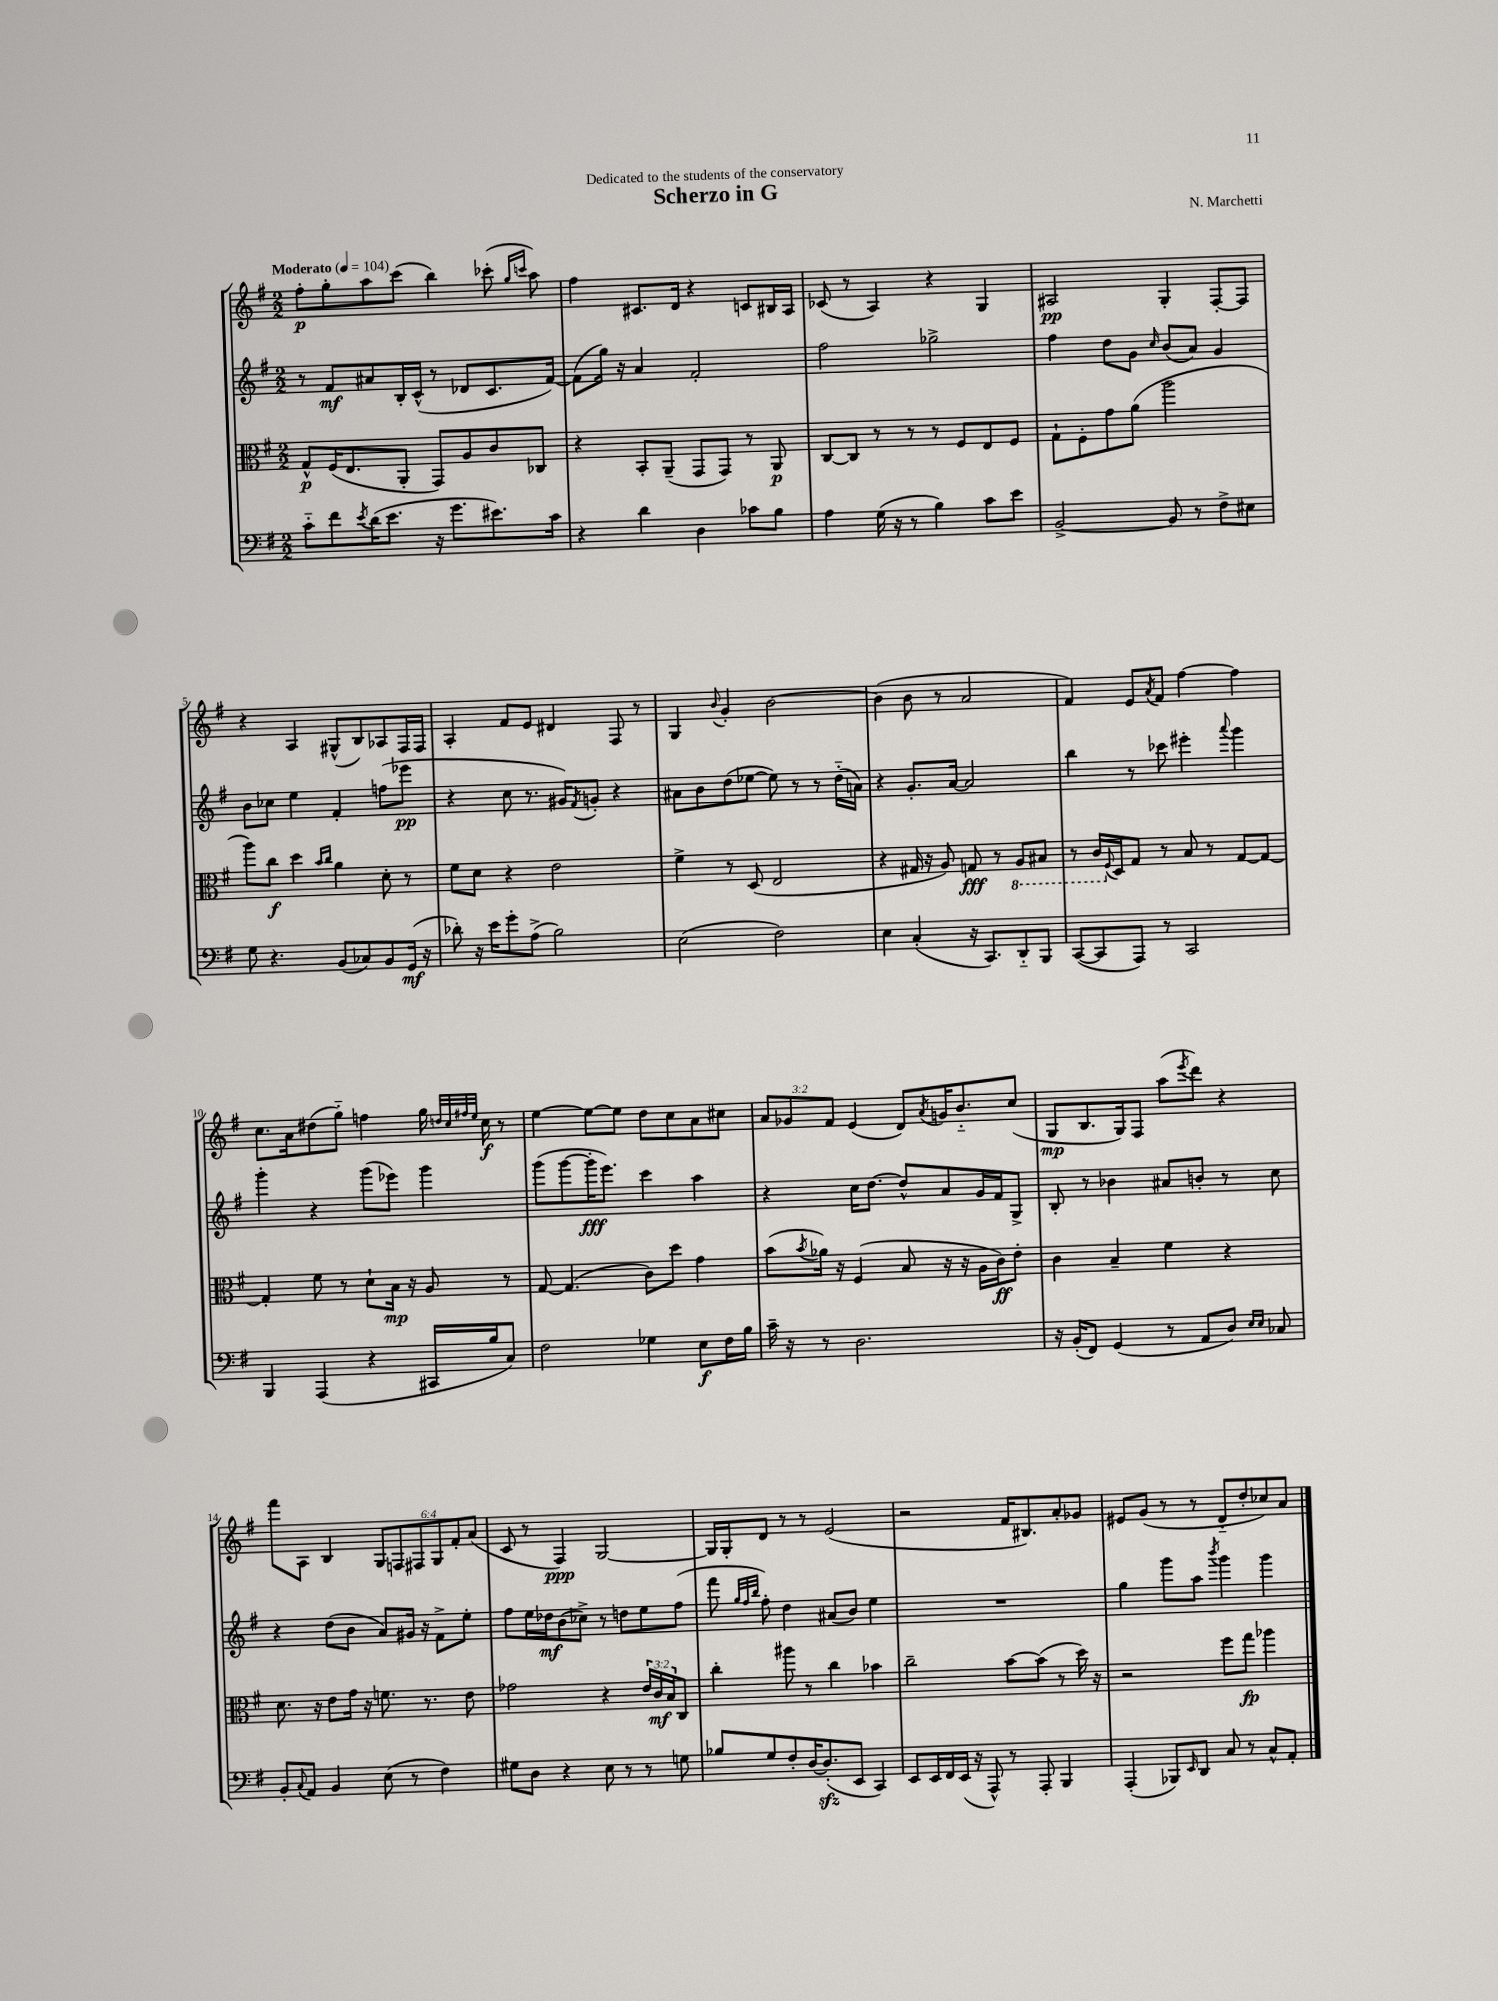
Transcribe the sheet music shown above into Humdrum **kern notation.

**kern	**dynam	**kern	**dynam	**kern	**dynam	**kern	**dynam
*part4	*part4	*part3	*part3	*part2	*part2	*part1	*part1
*staff4	*staff4	*staff3	*staff3	*staff2	*staff2	*staff1	*staff1
*clefF4	*	*clefC3	*	*clefG2	*	*clefG2	*
*k[f#]	*	*k[f#]	*	*k[f#]	*	*k[f#]	*
*M2/2	*	*M2/2	*	*M2/2	*	*M2/2	*
*MM104	*	*MM104	*	*MM104	*	*MM104	*
=1	=1	=1	=1	=1	=1	=1	=1
!	!	!	!	!	!	!LO:TX:a:B:t=Moderato	!
8c\L	.	8G^^/L	p	8r	.	8ff#'\L	p
8f#\	.	(16F#/K	.	8f#/L	mf	8gg'\	.
.	.	8.E/	.	.	.	.	.
8qe/	.	.	.	.	.	.	.
(16d\K	.	.	.	8a#X/	.	8aa\	.
8.e\J	.	.	.	.	.	.	.
.	.	8AA'/J	.	16B'/L	.	(8ccc\J	.
.	.	.	.	(16c^^/JJ	.	.	.
16r	.	8GG/L)	.	8r	.	4bb\)	.
8.g\L	.	.	.	.	.	.	.
.	.	8A/	.	8d-X/L	.	.	.
8.e#X\)	.	8c/	.	8.c/	.	(8ccc-X'\	.
.	.	.	.	.	.	16qqgg/LL	.
.	.	.	.	.	.	16qqcccn/JJ	.
.	.	8C-X/J	.	.	.	8aa\)	.
16c\Jk	.	.	.	[16f#/Jk)	.	.	.
=2	=2	=2	=2	=2	=2	=2	=2
4r	.	4r	.	(8f#\L]	.	4ff#\	.
.	.	.	.	16gg\Jk)	.	.	.
.	.	.	.	16r	.	.	.
4d\	.	8BB'/L	.	4a/	.	8.c#X/L	.
.	.	(8AA~/J	.	.	.	.	.
.	.	.	.	.	.	16d/Jk	.
4D\	.	8GG/L	.	2f#'/	.	4r	.
.	.	8GG/J)	.	.	.	.	.
8c-X\L	.	8r	.	.	.	8cn/L	.
8B\J	.	8AA/	p	.	.	16B#X/L	.
.	.	.	.	.	.	16A/JJ	.
=3	=3	=3	=3	=3	=3	=3	=3
4A\	.	[8C/L	.	2ff#\	.	(8c-X/	.
.	.	8C/J]	.	.	.	8r	.
(16G\	.	8r	.	.	.	4A/)	.
16r	.	.	.	.	.	.	.
8r	.	8r	.	.	.	.	.
4B\)	.	8r	.	2gg-X^\	.	4r	.
.	.	8F#/L	.	.	.	.	.
8c\L	.	8E/	.	.	.	4G/	.
8e\J	.	8F#/J	.	.	.	.	.
=4	=4	=4	=4	=4	=4	=4	=4
[2BB^/	.	8G`\L	.	4ff#\	.	2A#X/	pp
.	.	8F#'\	.	.	.	.	.
.	.	8g\	.	8dd\L	.	.	.
.	.	(8a\J	.	8g\J	.	.	.
.	.	.	.	16qqcc/	.	.	.
8BB/]	.	2aa\	.	(8b/L	.	4G'/	.
8r	.	.	.	8a/J)	.	.	.
8F#^\L	.	.	.	4g/	.	[8F#'/L	.
8E#X\J	.	.	.	.	.	8F#/J]	.
!!LO:LB:g=z
=5	=5	=5	=5	=5	=5	=5	=5
8G\	.	8aa\L)	.	8b\L	.	4r	.
4.r	.	8cc\J	f	8cc-X\J	.	.	.
.	.	4dd\	.	4ee\	.	4A/	.
.	.	16qqb/LL	.	.	.	.	.
.	.	16qqcc/JJ	.	.	.	.	.
(8BB/L	.	4a\	.	4f#'/	.	(8G#X^^/L	.
8C-X/)	.	.	.	.	.	8B/)	.
8BB/	.	8d'\	.	(8ffn\L	.	8A-X/	.
(16GG/Jk	mf	8r	.	8eee-X\J	pp	16F#/L	.
16r	.	.	.	.	.	16F#/JJ	.
=6	=6	=6	=6	=6	=6	=6	=6
8d-X'\)	.	8f#\L	.	4r	.	4A'/	.
16r	.	8d\J	.	.	.	.	.
16e\KL	.	.	.	.	.	.	.
8g'\	.	4r	.	8cc\	.	8f#/L	.
(8A^\J	.	.	.	8.r	.	8e/J	.
2B\)	.	2e\	.	.	.	4d#X/	.
.	.	.	.	16g#X/KL)	.	.	.
.	.	.	.	8qf#/	.	.	.
.	.	.	.	8gn'/J	.	.	.
.	.	.	.	4r	.	8F#/	.
.	.	.	.	.	.	8r	.
=7	=7	=7	=7	=7	=7	=7	=7
(2E\	.	4f#^\	.	8a#X\L	.	4G/	.
.	.	.	.	8b\	.	.	.
.	.	.	.	.	.	8qqb/	.
.	.	8r	.	(8dd\	.	4g'/	.
.	.	(8D/	.	[8ee-X\J	.	.	.
2F#\)	.	2E/	.	8ee-\])	.	[2b\	.
.	.	.	.	8r	.	.	.
.	.	.	.	8r	.	.	.
.	.	.	.	(16dd\LL	.	.	.
.	.	.	.	16an\JJ)	.	.	.
=8	=8	=8	=8	=8	=8	=8	=8
4E\	.	4r	.	4r	.	(4b\]	.
(4C'/	.	16G#X/	.	8.g'/L	.	8b\	.
.	.	16r	.	.	.	.	.
.	.	8A/)	.	.	.	8r	.
.	.	.	.	[16a/Jk	.	.	.
16r	.	8Gn/	fff	2a/]	.	2a/	.
8.CC/L)	.	.	.	.	.	.	.
.	.	8r	.	.	.	.	.
*	*	*8ba	*	*	*	*	*
8DD/	.	8AA/L	.	.	.	.	.
8BBB/J	.	8BB#X/J	.	.	.	.	.
=9	=9	=9	=9	=9	=9	=9	=9
([8CC/L	.	8r	.	4bb\	.	4f#/)	.
8CC/]	.	16C/LL	.	.	.	.	.
*	*	*X8ba	*	*	*	*	*
.	.	8qqF#/	.	.	.	.	.
.	.	16D/J	.	.	.	.	.
8AAA/J)	.	8G/J	.	8r	.	8e/L	.
.	.	.	.	.	.	8qa/	.
8r	.	8r	.	8ccc-X\	.	8f#/J	.
2CC/	.	8B/	.	4eee#X'\	.	[4ff#\	.
.	.	8r	.	.	.	.	.
.	.	.	.	8qqaaa/	.	.	.
.	.	[8G/L	.	4ggg\	.	4ff#\]	.
.	.	8G/J_	.	.	.	.	.
!!LO:LB:g=z
=10	=10	=10	=10	=10	=10	=10	=10
4BBB/	.	4G'/]	.	4ggg'\	.	8.cc\L	.
.	.	.	.	.	.	16a\k	.
(4AAA/	.	8f#\	.	4r	.	(8dd#X\	.
.	.	8r	.	.	.	8gg\J)	.
4r	.	8d`\L	.	(8ggg\L	.	4ffn\	.
.	.	16B\Jk	mp	8eee-X\J)	.	.	.
.	.	16r	.	.	.	.	.
16CC#X/LL	.	8A/	.	4ggg\	.	16gg\	.
.	.	.	.	.	.	32qqddn/LLL	.
.	.	.	.	.	.	32qqcc/	.
.	.	.	.	.	.	32qqff#X/	.
.	.	.	.	.	.	32qqee/JJJ	.
16B/J	.	.	.	.	.	16cc\	f
8C/J)	.	8r	.	.	.	8r	.
=11	=11	=11	=11	=11	=11	=11	=11
2F#\	.	[8G/	.	(8ggg\L	.	[4ee\	.
.	.	(4.G/]	.	[8ggg\	.	.	.
.	.	.	.	16ggg'\K]	fff	8ee\L_	.
.	.	.	.	8.eee\J)	.	.	.
.	.	.	.	.	.	8ee\J]	.
4G-X\	.	8c\L)	.	4ccc\	.	8dd\L	.
.	.	8dd\J	.	.	.	8cc\	.
8E\L	f	4g\	.	4aa\	.	8a\	.
16F#\L	.	.	.	.	.	8cc#X\J	.
16B\JJ	.	.	.	.	.	.	.
=12	=12	=12	=12	=12	=12	=12	=12
16c~\	.	(8b\L	.	4r	.	12a/L	.
16r	.	.	.	.	.	.	.
.	.	.	.	.	.	12g-X/	.
.	.	8qb/	.	.	.	.	.
8r	.	16a-X\Jk)	.	.	.	.	.
.	.	.	.	.	.	12f#/J	.
.	.	16r	.	.	.	.	.
2.D\	.	(4F#/	.	16cc\KL	.	(4e/	.
.	.	.	.	[8.dd\J	.	.	.
.	.	8B/	.	8dd^^/L]	.	8d/L)	.
.	.	.	.	.	.	8qa/	.
.	.	16r	.	8a/	.	16gn/K	.
.	.	16r	.	.	.	8.b/	.
.	.	16A\LL	.	16g/L	.	.	.
.	.	16c\J)	ff	16f#/J	.	.	.
.	.	8e'\J	.	8G^/J	.	(8cc/J	.
=13	=13	=13	=13	=13	=13	=13	=13
16r	.	4c\	.	8B'/	.	8G/L	mp
(16BB'/KL	.	.	.	.	.	.	.
8FF#/J)	.	.	.	8r	.	8.B/	.
(4GG/	.	4B~/	.	4b-X\	.	.	.
.	.	.	.	.	.	16G/k)	.
.	.	.	.	.	.	8F#/J	.
8r	.	4f#\	.	8a#X/L	.	(8aa\L	.
.	.	.	.	.	.	8qeee/	.
8AA/L	.	.	.	8bn'/J	.	8ddd\J)	.
8D/J)	.	4r	.	8r	.	4r	.
16qqE/LL	.	.	.	.	.	.	.
16qqE/JJ	.	.	.	.	.	.	.
8C-X/	.	.	.	8cc\	.	.	.
!!LO:LB:g=z
=14	=14	=14	=14	=14	=14	=14	=14
8BB'/L	.	8.d\	.	4r	.	8fff#\L	.
8qqC/	.	.	.	.	.	.	.
8AA/J	.	.	.	.	.	8A\J	.
.	.	16r	.	.	.	.	.
4BB/	.	8e\L	.	(8dd\L	.	4B/	.
.	.	16g\Jk	.	8b\J	.	.	.
.	.	16r	.	.	.	.	.
(8E\	.	8.fn\	.	8a/L)	.	12G/L	.
.	.	.	.	.	.	12Fn/	.
8r	.	.	.	16g#X/Jk	.	.	.
.	.	.	.	.	.	12F#X/	.
.	.	8.r	.	16r	.	.	.
4F#\)	.	.	.	8f#^\L	.	12G/	.
.	.	.	.	.	.	12f#'/	.
.	.	8e\	.	8ee'\J	.	.	.
.	.	.	.	.	.	(12a/J	.
=15	=15	=15	=15	=15	=15	=15	=15
8G#X\L	.	2g-X\	.	8ff#\L	.	8c/	.
8D\J	.	.	.	16ee\L	.	8r	.
.	.	.	.	16dd-X\J	mf	.	.
4r	.	.	.	(8b\	.	4F#/)	ppp
.	.	.	.	8cc-X^\J)	.	.	.
8E\	.	4r	.	8r	.	[2G/	.
8r	.	.	.	8ddn\L	.	.	.
8r	.	24e/LL	.	8ee\	.	.	.
.	.	24c/	mf	.	.	.	.
.	.	24B/J	.	.	.	.	.
8Gn\	.	8C/J	.	(8ff#\J	.	.	.
=16	=16	=16	=16	=16	=16	=16	=16
8B-X/L	.	4cc'\	.	8fff#\	.	16G/LL]	.
.	.	.	.	.	.	16G'/J	.
.	.	.	.	32qqgg/LLL	.	.	.
.	.	.	.	32qqff#/	.	.	.
.	.	.	.	32qqbb/JJJ	.	.	.
8G/	.	.	.	8ff#'\)	.	8d/J	.
8F#'/	.	8aa#X\	.	4dd\	.	8r	.
[16D/K	.	8r	.	.	.	8r	.
(8.Dzz'/]	.	.	.	.	.	.	.
.	.	4cc\	.	(8a#X/L	.	(2e/	.
8EE/J	.	.	.	8b/J)	.	.	.
4CC/)	.	4b-X\	.	4ee\	.	.	.
=17	=17	=17	=17	=17	=17	=17	=17
8EE/L	.	2cc~\	.	1r	.	2r	.
16EE/L	.	.	.	.	.	.	.
16FF#/	.	.	.	.	.	.	.
(16EE/JJ	.	.	.	.	.	.	.
16r	.	.	.	.	.	.	.
8AAA^^/)	.	.	.	.	.	.	.
8r	.	[8b\L	.	.	.	16f#/KL	.
.	.	.	.	.	.	8.B#X/)	.
8AAA'/	.	(8b\J]	.	.	.	.	.
4BBB/	.	8r	.	.	.	8a'/	.
.	.	16dd\)	.	.	.	8g-X/J	.
.	.	16r	.	.	.	.	.
=18	=18	=18	=18	=18	=18	=18	=18
(4AAA'/	.	2r	.	4gg\	.	8e#X/L	.
.	.	.	.	.	.	(8g/J	.
8BBB-X/L)	.	.	.	8ggg\L	.	8r	.
16qqEE/	.	.	.	.	.	.	.
8DD/J	.	.	.	8aa\J	.	8r	.
.	.	.	.	8qbbb/	.	.	.
8C/	.	8ff#\L	.	4ggg\	.	8d/L	.
8r	.	8gg\J	fp	.	.	8dd'/	.
8C^^/L	.	4aa-X\	.	4ggg\	.	8cc-X/)	.
8AA'/J	.	.	.	.	.	8a/J	.
==	==	==	==	==	==	==	==
*-	*-	*-	*-	*-	*-	*-	*-
